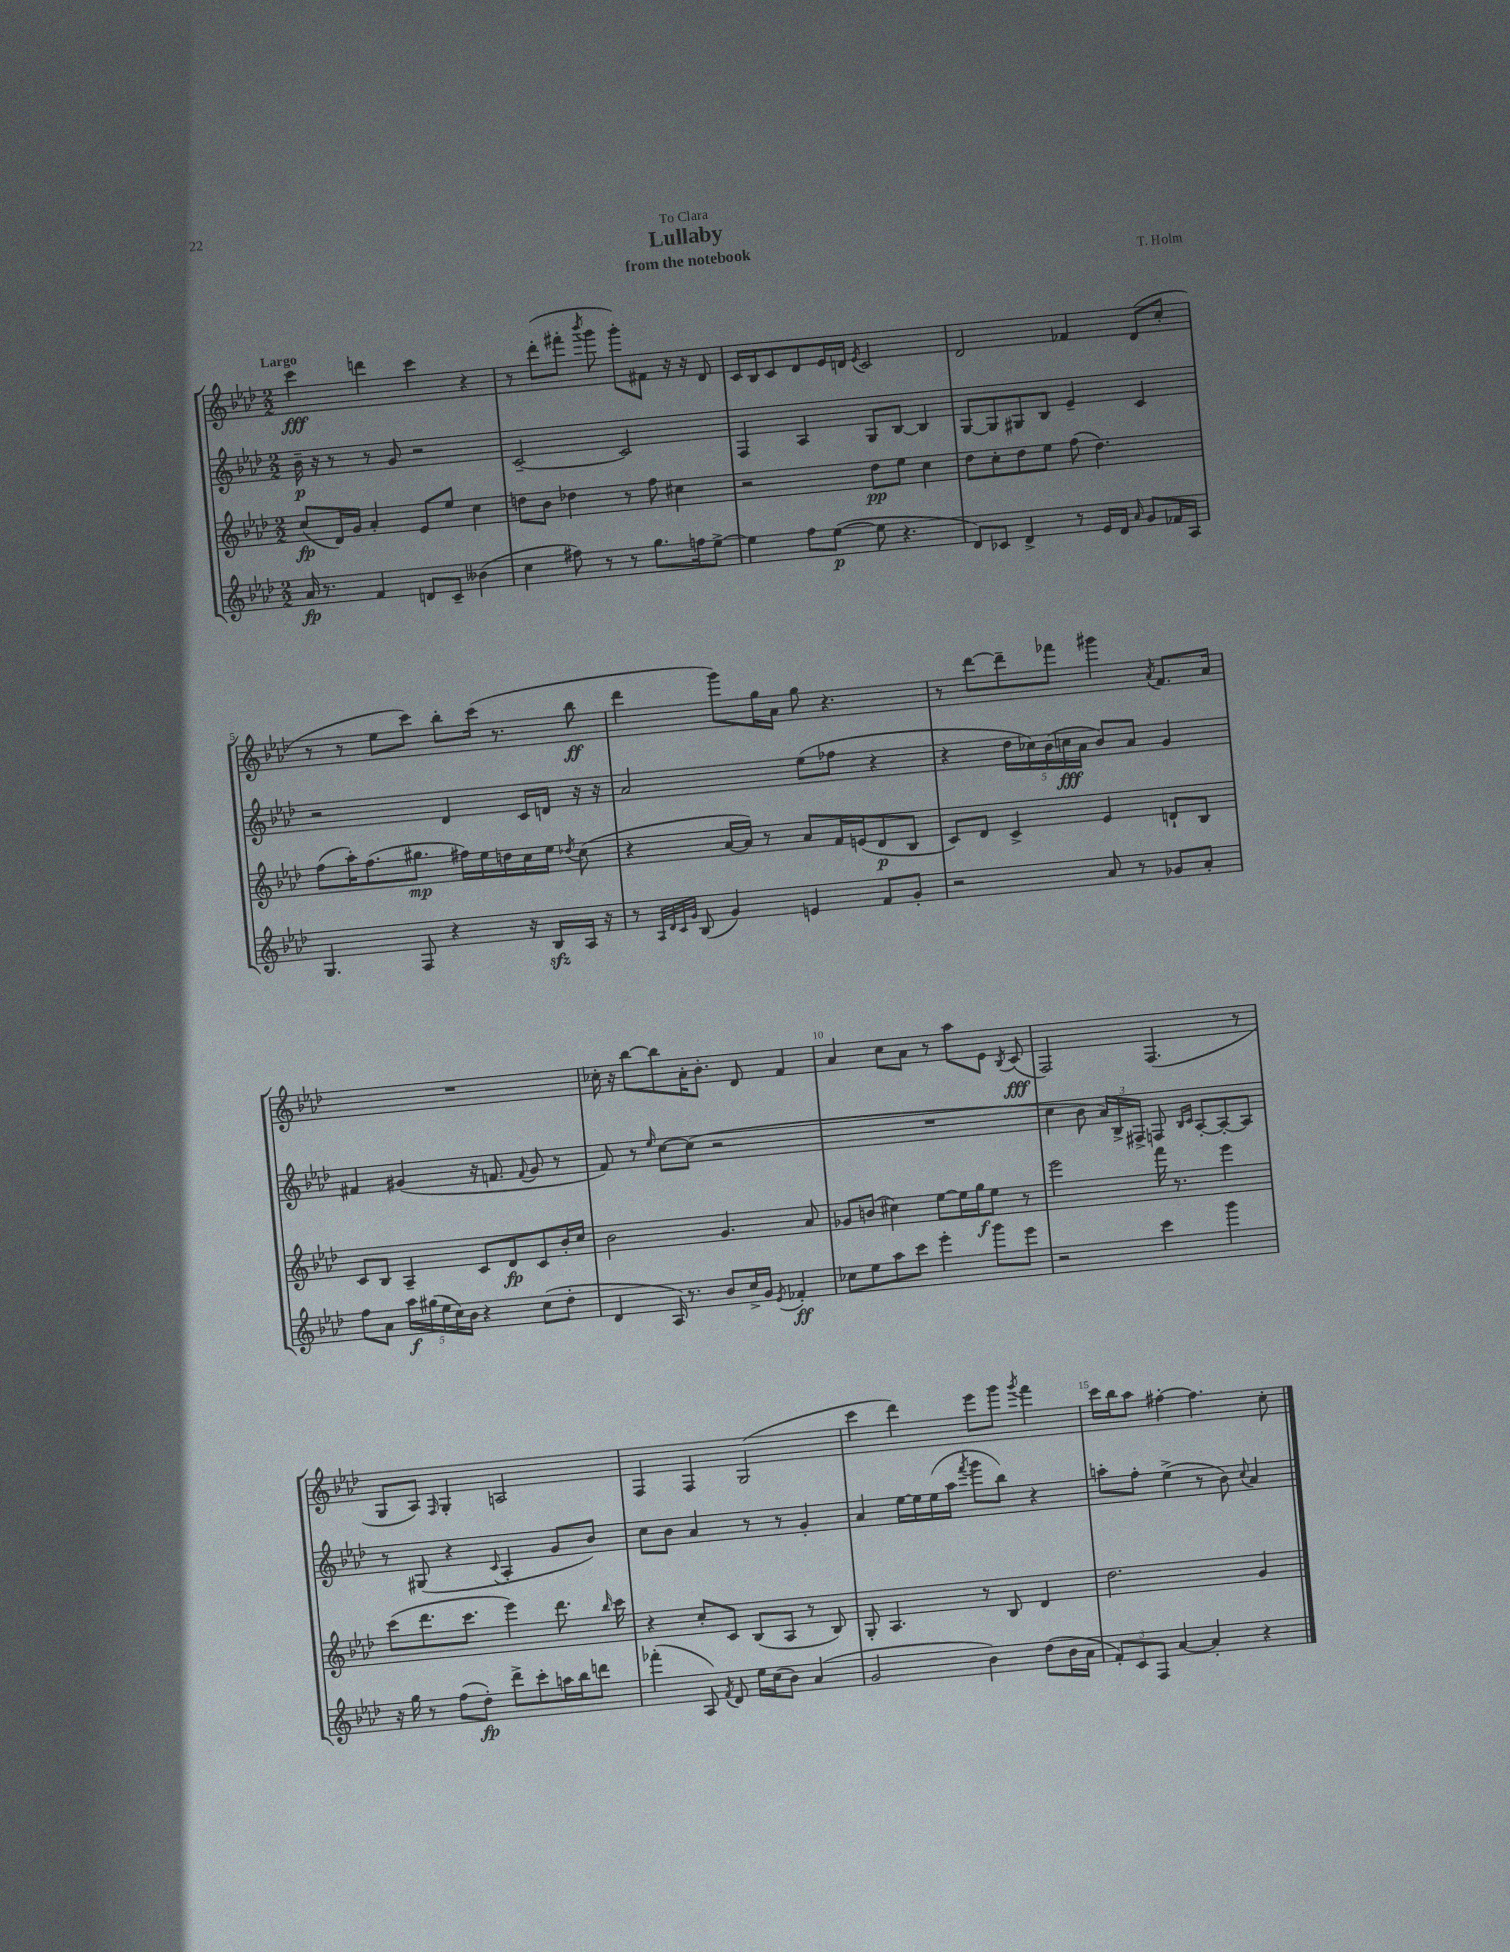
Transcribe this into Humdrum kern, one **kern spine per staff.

**kern	**kern	**kern	**kern
*staff4	*staff3	*staff2	*staff1
*clefG2	*clefG2	*clefG2	*clefG2
*k[b-e-a-d-]	*k[b-e-a-d-]	*k[b-e-a-d-]	*k[b-e-a-d-]
*M2/2	*M2/2	*M2/2	*M2/2
16a-	(8cc	16b-~	4ccc
8.r	.	16r	.
.	16d-)	8r	.
.	16g	.	.
4f	4a-'	8r	4ddd
.	.	8g	.
8d	8e-	2r	4ccc
8c~	8ee-	.	.
(4b--	4cc	.	4r
=	=	=	=
4cc	8dd	[2c~	8r
.	8b-	.	(8ddd-'
8ff#)	4dd-	.	8fff#'
.	.	.	8qbbb-
8r	.	.	8ggg
8r	8r	2c]	8ggg')
8.gg	8ff	.	8f#
.	4cc#	.	16r
16ff	.	.	16r
[8ee-^	.	.	8d-
=	=	=	=
4ee-]	2r	4F	16c
.	.	.	16B-
.	.	.	8c
8ff	.	4A-	8d-
([8ee-	.	.	16e-
.	.	.	16d
.	.	.	8qe-
8ee-]	8dd-	8G	2c
4.r	8ee-	[8B-	.
.	4cc	4B-]	.
=	=	=	=
8d-)	8dd-	[8G	2d-
8c-	8cc'	8G]	.
4d-^	8dd-	8G#	.
.	8ee-	8B-	.
8r	(8ff	4e-~	4f-
16e-	4.dd-)	.	.
16d-	.	.	.
16qqa-	.	.	.
8g	.	4c	(8d-
16f-	.	.	8cc'
16A-	.	.	.
=	=	=	=
4.G	(8ff	2r	8r
.	16aa-')	.	8r
.	(8.ff	.	.
.	.	.	8ee-
8F	8.gg#	.	8ccc)
4r	.	4d-	8bb-'
.	16ff#)	.	.
.	16ee-	.	(16ccc
.	16dd	.	8.r
16r	16cc	16c	.
16B-	16ee-	16d	.
.	8qdd-	.	.
16A-	(8cc	16r	8bb-
16r	.	16r	.
=	=	=	=
8r	4r	2a-	4ddd-
32qqA-	.	.	.
32qqd-	.	.	.
32qqc	.	.	.
32qqg	.	.	.
(8B-	.	.	.
4g)	[16a-	.	8ggg)
.	16a-])	.	.
.	8r	.	16gg
.	.	.	16a-
4e	8a-	(8ee-	8gg
.	16f	8ff-	4.r
.	(16e	.	.
8f	8d-	4r	.
8g'	8B-	.	.
=	=	=	=
2r	8c)	4r	8r
.	8d-	.	[8ddd-
.	4c^	20dd-	8ddd-~]
.	.	20cc-)	.
.	.	(20b-	.
.	.	.	8fff-
.	.	20cc	.
.	.	20a-	.
8a-	4e-	8b-)	4ggg#
8r	.	8a-	.
.	.	.	8qa-
8g-	8d`	4g	8.f
8a-'	8B-	.	.
.	.	.	16a-
=	=	=	=
8ff	8c	4f#	1r
8a-	8B-	.	.
20aa-	4A-~	(4g#	.
(20gg#	.	.	.
20ee-	.	.	.
20cc)	.	.	.
20b-	.	.	.
4r	8c	16r	.
.	.	8.f	.
.	8d-	.	.
.	.	8qqf	.
(8cc	8c	8g#	.
8dd-'	16b-'	8r	.
.	16cc	.	.
=	=	=	=
4d-	2b-	8f)	16cc-'
.	.	.	16r
.	.	8r	[8bb-
.	.	16qqee-	.
16A-)	.	[8cc	8bb-]
8.r	.	.	.
.	.	(8cc]	16a-'
.	.	.	8.b-'
8b-	4.g	2r	.
16cc^	.	.	8d-
16g	.	.	.
8qe-	.	.	.
4f-'	.	.	4f
.	8a-	.	.
=	=	=	=
8cc-	8g-	1r	4a-
8ee-	(8b	.	.
8aa-	4cc#)	.	8cc
8ccc	.	.	8a-
4eee-'	[8ee-	.	8r
.	16ee-]	.	8aa-
.	16gg	.	.
8ggg	8ee-	.	8e-
.	.	.	8qB-
8eee-	8r	.	(8c
=	=	=	=
2r	2eee-	4cc	2F)
.	.	8b-	.
.	.	24a-)	.
.	.	24B-^	.
.	.	24F#^	.
4ccc	16fff	8F	(4.F
.	8.r	.	.
.	.	16qqB-	.
.	.	16qqc	.
.	.	[8A-'	.
4ggg	4eee-	8A-'_	.
.	.	8A-]	8r
=	=	=	=
16r	(8ccc	8r	8G
16gg	.	.	.
8r	8.ddd-	(8G#	8A-)
.	.	.	16qqF
(8ff	.	4r	4G'
.	8.ccc	.	.
8dd-')	.	.	.
.	.	8qqc	.
8ddd-^	4eee-)	4A-'	2A
8ccc'	.	.	.
16aa	8.ddd-	8g	.
16bb-	.	.	.
8ddd	.	8b-)	.
.	16qqbb-	.	.
.	16ccc	.	.
=	=	=	=
(4fff-'	4r	8cc	4F
.	.	8b-	.
8A-)	8cc'	4a-	4F
8qf	.	.	.
8d-	8c	.	.
16ee-	(8B-	8r	(2G
(16cc	.	.	.
8b-)	8A-	8r	.
(4a-	8r	4g'	.
.	8B-)	.	.
=	=	=	=
2g	8G'	4a-	4ccc
.	4.A-	.	.
.	.	[16ee-	4ddd-)
.	.	16ee-]	.
.	.	(16ee-	.
.	.	16aa-	.
.	.	8qfff	.
4b-)	8r	8ggg	8eee-
.	8B-	8bb-)	8ggg
.	.	.	8qggg
(8dd-	4d-	4r	4fff
16b-	.	.	.
16a-	.	.	.
=	=	=	=
12f')	2.dd-	8aa'	16ccc
.	.	.	16bb-
12c	.	.	.
.	.	8ff'	8aa-
12F	.	.	.
[4a-	.	(4ee-^	[4ff#'
4a-']	.	8r	4.ff#]
.	.	8b-)	.
.	.	8qqcc	.
4r	4g	4a-	.
.	.	.	8cc'
==	==	==	==
*-	*-	*-	*-
